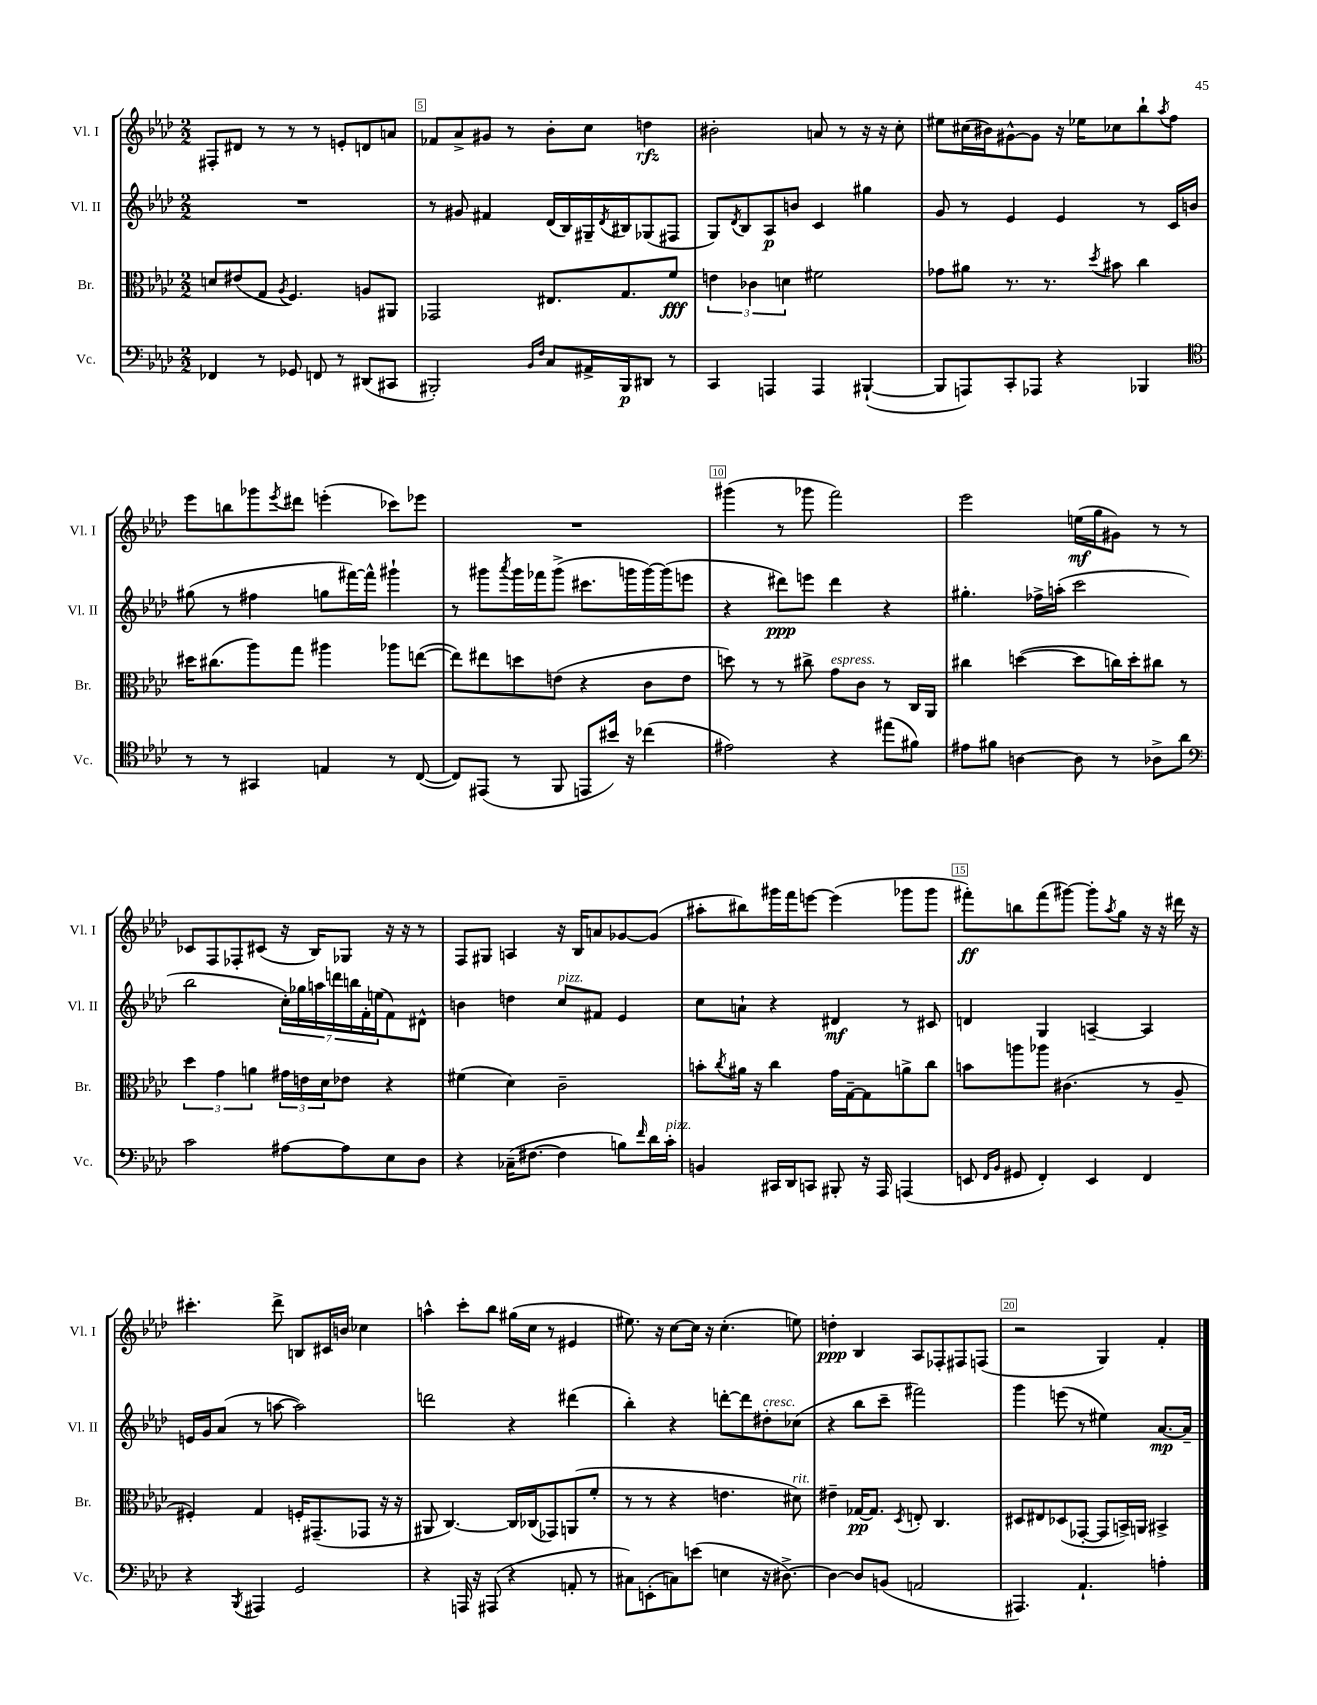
<<
\new StaffGroup <<
\new Staff = "s0" \with { instrumentName = "Vl. I" shortInstrumentName = "Vl. I" } {
    \clef treble \key aes \major \numericTimeSignature \time 2/2
    fis8-. dis'8 r8 r8 r8 e'8-. d'8 a'8 |
    fes'8 aes'8-> gis'8 r8 bes'8-. c''8 d''4\rfz |
    bis'2-. a'8 r8 r16 r16 c''8-. |
    eis''8 cis''16( bis'16) gis'8~-^ gis'8 r16 ees''16 ces''8 bes''8-! \acciaccatura { aes''8 } f''8 |
    ees'''8 b''8 ges'''8 \acciaccatura { ees'''8 } dis'''8 e'''4-.( ces'''8) ees'''8 |
    R1 |
    gis'''4( r8 ges'''8 f'''2) |
    ees'''2 e''16\mf( g''16 gis'8) r8 r8 |
    ces'8 f8 fes8-. cis'8( r16 bes16) ges8 r16 r16 r8 |
    f8 gis8 a4 r16 bes16 a'8 ges'8~ ges'8( |
    ais''8-. bis''8) gis'''16 f'''16 e'''8~ e'''4( ges'''8 ges'''8 |
    fis'''8-.\ff) b''8 fis'''8( gis'''8~) gis'''8-. \acciaccatura { aes''8 } g''8 r16 r16 dis'''16 r16 |
    cis'''4.-. des'''8-> b8 cis'16 b'16 ces''4 |
    a''4-^ c'''8-. bes''8 gis''16( c''16 r8 eis'4 |
    eis''8.) r16 c''8~ c''16 r16 c''4.-.( e''8) |
    d''4-.\ppp bes4 aes8 fes8-. fis8 f8( |
    r2 g4) f'4-. \bar "|." |
}
\new Staff = "s1" \with { instrumentName = "Vl. II" shortInstrumentName = "Vl. II" } {
    \clef treble \key aes \major \numericTimeSignature \time 2/2
    R1 |
    r8 gis'8 fis'4 des'16( bes16) gis16-- \acciaccatura { des'8 } bis16 ges8( fis8 |
    g8) \acciaccatura { des'8 } bes8 aes8\p b'8 c'4 gis''4 |
    g'8 r8 ees'4 ees'4 r8 c'16 b'16 |
    gis''8( r8 fis''4 g''8 fis'''16~) fis'''16-^ gis'''4-! |
    r8 gis'''8 \acciaccatura { aes'''8 } gis'''16 fes'''16 gis'''8->( cis'''8. g'''16 g'''16~) g'''16( e'''8 |
    r4 dis'''8\ppp) e'''8 dis'''4 r4 |
    gis''4.-. fes''16-> a''16-.( c'''2 |
    bes''2 \tuplet 7/4 { c''16-.) ges''16 a''16 d'''16 b''16 f'16-. e''16( } f'8) dis'8-^ |
    b'4 d''4 c''8^\markup { \italic "pizz." } fis'8 ees'4 |
    c''8 a'8-! r4 dis'4\mf r8 cis'8 |
    d'4 g4 a4~-- a4 |
    e'16 g'16 aes'8( r8 a''8~ a''2) |
    d'''2 r4 dis'''4( |
    bes''4-.) r4 d'''8~-. d'''8 dis''8-.^\markup { \italic "cresc." } ces''8( |
    r4 bes''8 c'''8-- fis'''2) |
    g'''4 e'''8( r8 eis''4) aes'8.~\mp aes'16-- \bar "|." |
}
\new Staff = "s2" \with { instrumentName = "Br." shortInstrumentName = "Br." } {
    \clef alto \key aes \major \numericTimeSignature \time 2/2
    d'8 eis'8( g8 \acciaccatura { aes8 } f4.) a8 ais,8 |
    ges,2 eis8. g8. f'8\fff |
    \tuplet 3/2 { e'4 ces'4 d'4 } fis'2 |
    ges'8 ais'8 r8. r8. \acciaccatura { des''8 } bis'8 c''4 |
    dis''16 cis''8.( aes''8) g''8 ais''4 aes''8 e''8~( |
    e''8) eis''8 d''8 e'8( r4 c'8 e'8 |
    d''8) r8 r8 cis''8-> g'8^\markup { \italic "espress." } c'8 r8 c16 aes,16 |
    cis''4 d''4~( d''8 c''16) d''16-. cis''8 r8 |
    \tuplet 3/2 { des''4 g'4 a'4 } \tuplet 3/2 { gis'16 e'16 des'16 } ees'8 r4 |
    fis'4( des'4) c'2-- |
    b'8-. \acciaccatura { c''8 } ais'16 r16 c''4 g'16 g16~-- g8 a'8-> c''8 |
    b'8 a''8 aes''8 cis'4.( r8 aes8-- |
    fis4-.) g4 f16-. gis,8.--( ges,8 r16 r16 |
    ais,8 c4.~) c16 ces16( ges,8) a,8( f'8-. |
    r8 r8 r4 e'4. dis'8^\markup { \italic "rit." }) |
    eis'4-- ges16~\pp ges8. \acciaccatura { des8 } e8-. c4. |
    dis8 eis8 des8( ges,8~-. ges,8 b,16->) a,16 bis,4-> \bar "|." |
}
\new Staff = "s3" \with { instrumentName = "Vc." shortInstrumentName = "Vc." } {
    \clef bass \key aes \major \numericTimeSignature \time 2/2
    fes,4 r8 ges,8 f,8 r8 dis,8( cis,8 |
    bis,,2-.) \grace { bes,16 f16 } c8 ais,16-> bis,,16\p dis,8 r8 |
    c,4 a,,4 a,,4 bis,,4~-!( |
    bis,,8 a,,8) c,8-. aes,,8 r4 bes,,4 |
    \clef tenor r8 r8 gis,4 e4 r8 c8~( |
    c8) eis,8( r8 f,8 e,8 bis'16) r16 ces''4( |
    eis'2) r4 eis''8( fis'8) |
    eis'8 fis'8 a4~ a8 r8 aes8-> aes'8 |
    \clef bass c'2 ais8~ ais8 ees8 des8 |
    r4 ces16--( fis8.~ fis4 b8) \grace { f'16 } des'16 c'16-.^\markup { \italic "pizz." } |
    b,4 cis,16 des,16 c,8 bis,,8-. r16 aes,,16 a,,4( |
    e,8 \grace { f,16 bes,16 } gis,8 f,4-.) e,4 f,4 |
    r4 \acciaccatura { bes,,8 } ais,,4 g,2 |
    r4 a,,16 r16 ais,,8( r4 a,8-. r8 |
    cis8) e,8-.( c8) e'8( e4 r16 dis8.~->) |
    dis4~ dis8 b,8( a,2 |
    ais,,4.) aes,4.-! a4-. \bar "|." |
}
>>
>>
\layout { \context { \Score currentBarNumber = #4 \override BarNumber.break-visibility = ##(#f #t #t) barNumberVisibility = #(every-nth-bar-number-visible 5) \override BarNumber.stencil = #(make-stencil-boxer 0.1 0.3 ly:text-interface::print) } }
